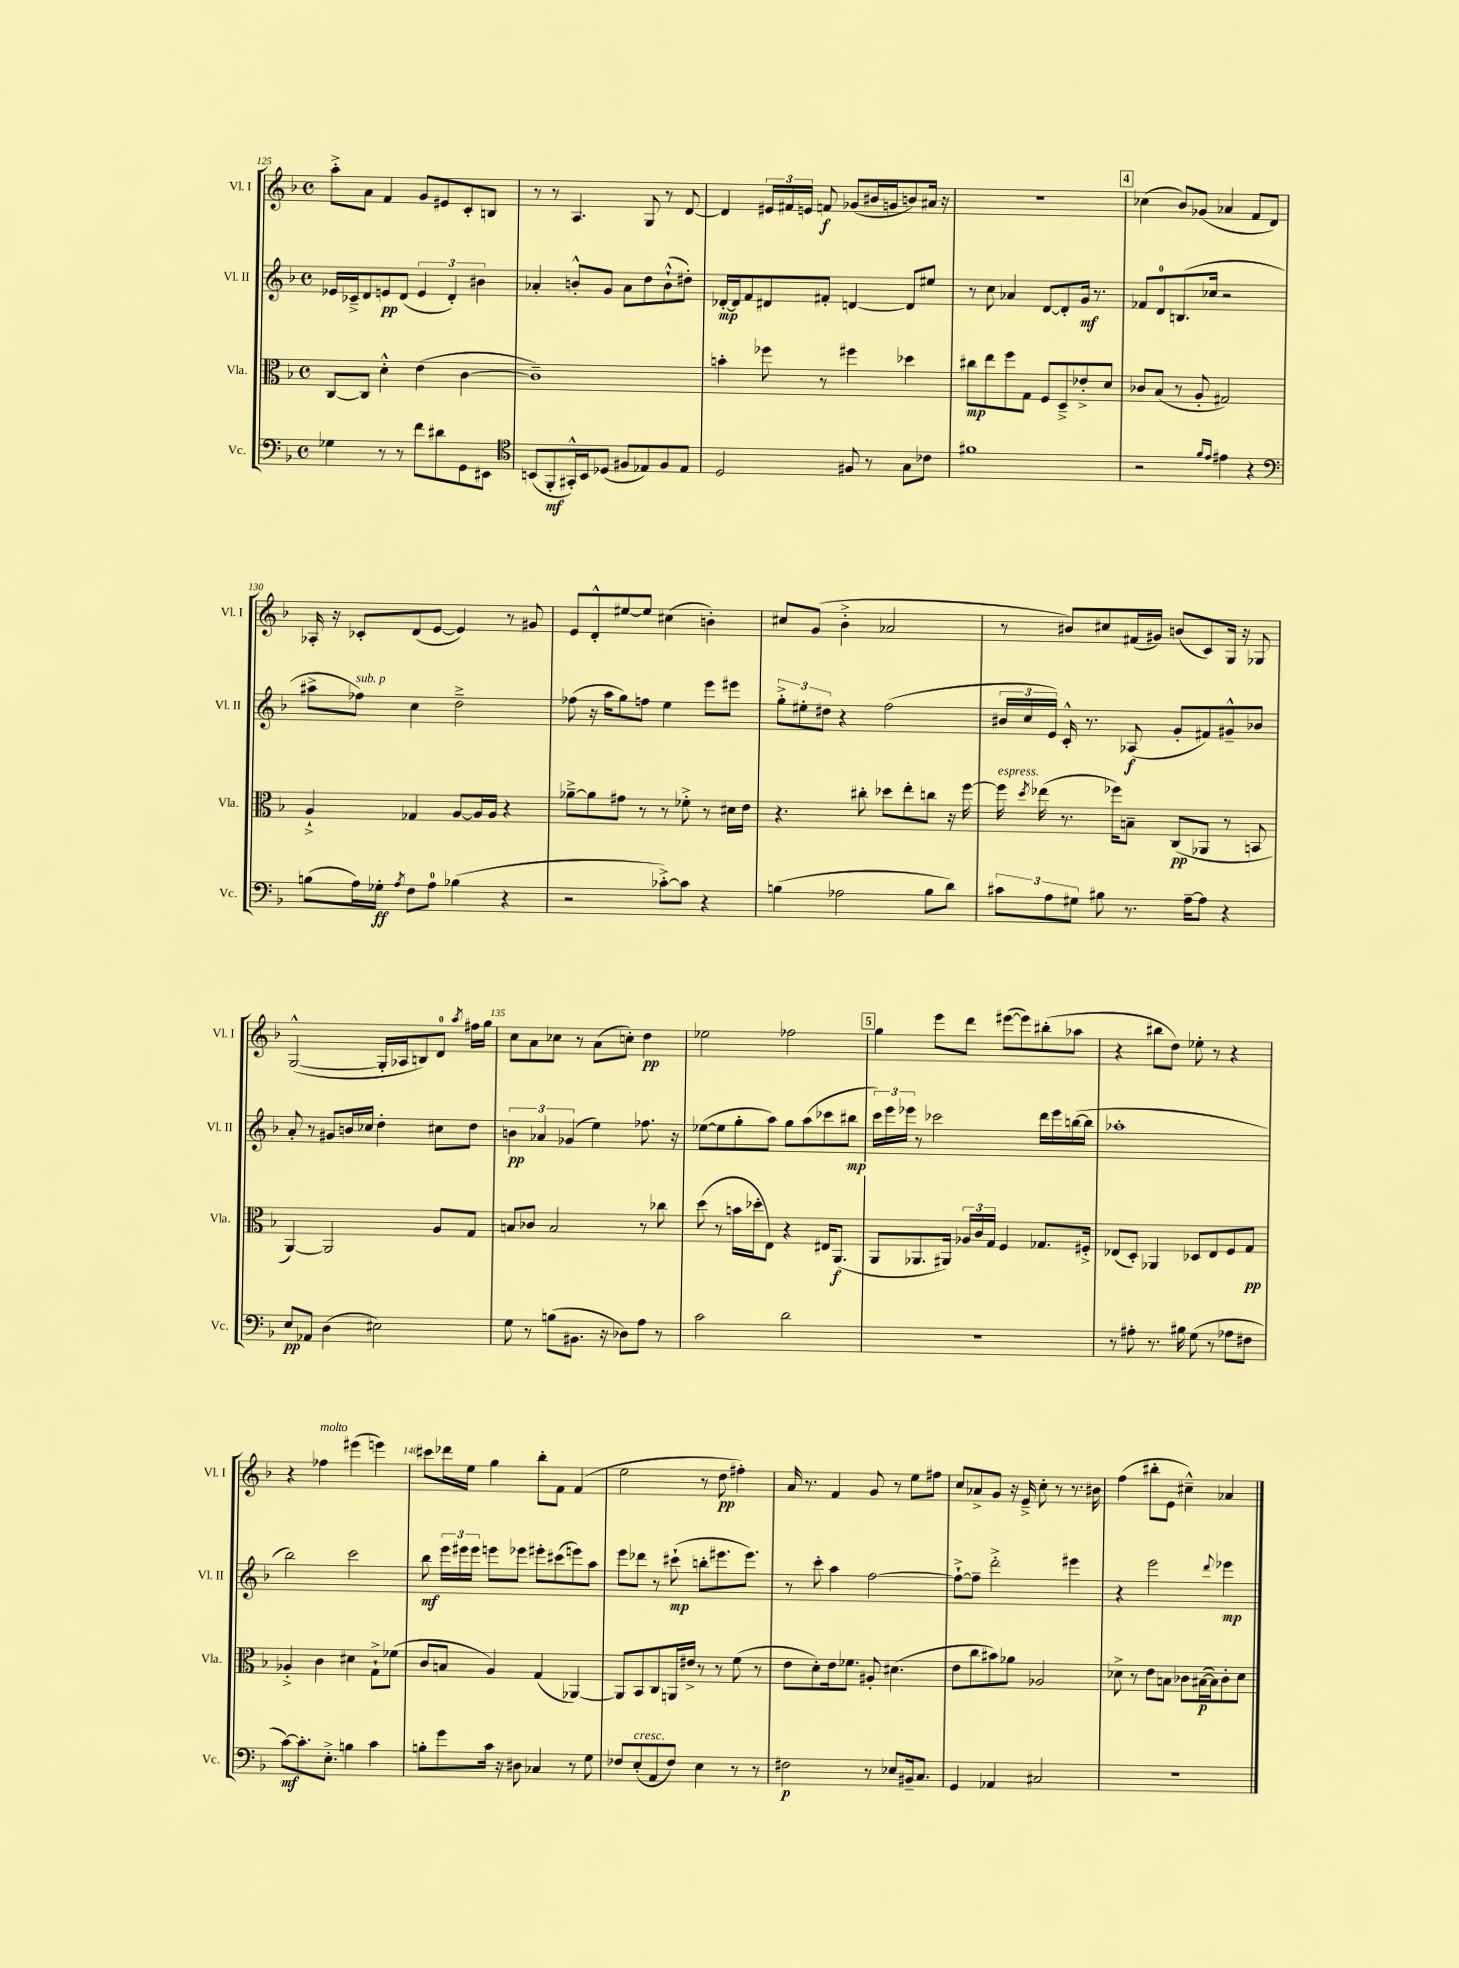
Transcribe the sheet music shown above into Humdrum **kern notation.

**kern	**kern	**kern	**kern
*staff4	*staff3	*staff2	*staff1
*clefF4	*clefC3	*clefG2	*clefG2
*k[b-]	*k[b-]	*k[b-]	*k[b-]
*M4/4	*M4/4	*M4/4	*M4/4
*met(c)	*met(c)	*met(c)	*met(c)
4G-\	[8C/L	16e-/LL	8aa'^\L
.	.	16c-~^/J	.
.	8C/]J	8d/	8a\J
8r	4d'^^\	8e/	4f/
8r	.	(8d/J	.
8f\L	(4e\	6e/	8g/L
8d#\	.	.	8e#/
.	.	6d'/)	.
8GG\	[4c\	.	8c'/
.	.	6b#\	.
8EE#\J	.	.	8B/J
=	=	=	=
*clefC4	*	*	*
(8BB/L	1c~])	4a-'/	8r
8FF'/	.	.	8r
16GG#'^^/L)	.	8b'^^/L	4.A/
16BB/J	.	.	.
(8D-/J	.	8g/J	.
8F#/L	.	8a-\L	.
8E-/)	.	8dd\	8G/
8F#/	.	(8b`^^\	8r
8E-/J	.	8dd#'\J)	[8d/
=	=	=	=
2D/	4b'\	[16d-'/LL	4d/]
.	.	16d-/]J	.
.	.	8f/	.
.	8ff-\	8d#/	24e#/LL
.	.	.	24f#/
.	.	.	24e/JJ
.	8r	8f#'/J	8f/
8F#/	4ff#\	[4d/	(8g-/L
8r	.	.	16b#/L
.	.	.	16g/J
8G\L	4dd-\	8d/]L	8b/)
8c-\J	.	8ee#/J	16a#/Jk
.	.	.	16r
=	=	=	=
1f#	8cc#\L	8r	1r
.	8ee\	8cc\	.
.	8ff\	4a-/	.
.	8G\J	.	.
.	8F/L	[8d/L	.
.	8D~^/	8d'/]	.
.	8e-'^/	16g/Jk	.
.	.	8.r	.
.	8d/J	.	.
=	=	=	=
2r	8c-/L	8f-/L	(4cc-\
.	(8B-/J	8d/	.
.	8r	(8.B/	8b-/L)
.	8A'/	.	(8g-/J
.	.	16cc-/Jk	.
16qqf/LL	.	.	.
16qqe/JJ	.	.	.
4e#\	2G#/)	2r	4a-/
4r	.	.	8f/L
.	.	.	8d/J)
=	=	=	=
*clefF4	*	*	*
(8B\L	4A`^/	8aa#^\L	16A-'/
.	.	.	16r
16A\L)	.	8ff-\J)	8c-'/L
16G-'\JJ	.	.	.
8qA/	.	.	.
8F\L	4G-/	4cc\	(8d/
8A\J	.	.	[8e/J
(4B-\	[8A/L	2dd~^\	4e/])
.	16A/]L	.	.
.	16A/JJ	.	.
4r	4r	.	8r
.	.	.	8g#/
=	=	=	=
2r	[8a-~^\L	(8ff-\	8e/L
.	8a-\]	16r	8d'^^/
.	.	16aa\LK	.
.	8g#\J	8gg\)	[8ee#/
.	8r	8ff\J	8ee#/]J
[8c-'^\L)	8r	4ee\	(4cc#\
8c-\]J	8f-'^\	.	.
4r	8r	8eee\L	4b'\)
.	16d#\LL	8eee#\J	.
.	16e\JJ	.	.
=	=	=	=
(4B\	4.r	12gg'^\L	8cc#/L
.	.	12ee#'\	.
.	.	.	(8g/J
.	.	12dd#\J	.
2A-\	.	4r	4b-'^\
.	8cc#'\	.	.
.	8dd-\L	(2ff\	2a-/
.	8ee'\	.	.
8B\L	8cc\J	.	.
8d\J)	16r	.	.
.	[16ff\	.	.
=	=	=	=
12c#\L	16ff\]	24b#/LL	8r
.	.	24cc/	.
.	8qdd/	.	.
.	(16ee-\	.	.
12A\	.	24e/JJ)	.
.	8.r	16c'^^/	8b#/L)
12G#\J	.	.	.
.	.	8.r	.
8B#\	.	.	8cc#/
.	16ff-\LK)	.	.
8.r	8B~\J	(8A-/	(16f#/L
.	.	.	16g#/JJ)
.	(8C/L	8g'/L	(8b/L
[16A~\LK	.	.	.
8A\]J	8AA-/J	8f#/)	8c/)
4r	8r	8g#~^^/	16G/Jk
.	.	.	16r
.	8BB/	8b-/J	8G-/
=	=	=	=
8E/L	[4AA/)	8a'/	([2G^^/
8AA-/J	.	8r	.
(4D\	2AA/]	8g#/L	.
.	.	16b/L	.
.	.	16cc-/JJ	.
2E#\)	.	4dd'\	16G'/]LL
.	.	.	16A-/J
.	.	.	8B/)
.	8A/L	8cc#\L	8d/J
.	.	.	8qaa/
.	8G/J	8dd\J	16ff#\LL
.	.	.	16gg\JJ
=	=	=	=
8G\	8B/L	6b\	8cc\L
8r	8c-/J	.	8a\
.	.	6a-/	.
(8B\L	2B/	.	8cc-\J
.	.	(6g-/	.
8.BB#\J	.	.	8r
.	.	4ee\)	(8a\L
16r	.	.	.
8D-\L)	.	.	8cc'\J)
8A\J	8r	8.ff-\	4dd\
8r	8cc-\	.	.
.	.	16r	.
=	=	=	=
2c\	(8dd\	([8ee-\L	2ee-\
.	8r	8ee-\]	.
.	16b\LL	8gg'\	.
.	16dd-'\J	.	.
.	8E\J)	8aa\J)	.
2d\	4r	8gg\L	2ff-\
.	.	(8aa\	.
.	16E#/LK	8ccc-\	.
.	(8.AA/J	.	.
.	.	8bb#\J	.
=	=	=	=
1r	8AA/L	24ccc\LL)	4gg\
.	.	24eee\	.
.	.	24eee-\JJ	.
.	8.AA-/	8r	.
.	.	2ccc-\	8eee\L
.	16AA#/Jk)	.	.
.	24A-/LL	.	8ddd\J
.	24c/	.	.
.	24G/JJ	.	.
.	4F/	.	([8eee#\L
.	.	.	8eee#\])
.	8.G-/L	16ddd\LL	(8bb#'\
.	.	16eee-\	.
.	.	([16bb\	8aa-\J
.	16F#'^/Jk	16bb\]JJ	.
=	=	=	=
8r	(8E-/L	1aa-'	4r
8A#'\	8D'/J)	.	.
8.r	4AA-/	.	8bb#\L
.	.	.	8dd\J)
16B#\	.	.	.
(8G\	8D-/L	.	8ee-'\
8r	8E-/	.	8r
8A-\L	8F/	.	4r
8F#\J	8G/J	.	.
=	=	=	=
[8c\L)	4A-'^/	2bb-\)	4r
8.c'\]	.	.	.
.	4c\	.	4ff-\
8.E'^\J	.	.	.
4B\	4d#\	2ccc\	(4eee#\
4c\	8G`^\L	.	4eee\)
.	(8f-\J	.	.
=	=	=	=
8B'\L	8c/L	8bb-\	8ccc#\L
8g\	8B/J	24eee\LL	16ddd-\L
.	.	24eee#\	.
.	.	.	16ee\JJ
.	.	24eee#\JJ	.
16c\Jk	4A/)	8eee\L	4gg\
16r	.	.	.
8D#\	.	8eee-\J	.
4C-/	(4G/	8eee#'\L	8bb-'\L
.	.	(8ccc#\	8f\J
8r	[4AA-/)	8eee\)	(4f/
8G\	.	8aa\J	.
=	=	=	=
8F-/L	8AA-/]L	8eee\L	2ee\
(8E'/	8BB-/	8ddd-\J	.
8AA/	8C/	8r	.
8F-/J)	16AA/L	(8ccc#`\	.
.	16e#^/JJ	.	.
4E\	8r	8bb'\L	8r
.	8r	8.eee#\	8dd\
8r	(8f\	.	4ff#'\)
.	.	8.eee#\J)	.
8r	8r	.	.
=	=	=	=
2F#\	8e\L	8r	16a/
.	.	.	8.r
.	8d'\)	8ccc'\	.
.	16e\k	4aa\	4f/
.	8.f-\J	.	.
8r	8A#'/	[2ff\	8g/
8E-/L	(4.d#\	.	8r
16BB#~/k	.	.	8ee\L
8.C/J	.	.	.
.	.	.	8ff#\J
=	=	=	=
4GG/	8e\L	8ff`^\_L	8cc/L
.	8cc\	8ff~\]J	8a-^/
4AA-/	8b#\)	2ddd'^\	8g/J
.	8a-\J	.	16r
.	.	.	16e~^/
2C#/	2A-/	.	8cc'\
.	.	.	8r
.	.	4eee#\	8.r
.	.	.	16b#\
=	=	=	=
1r	8d-^\	4r	(4ff\
.	8r	.	.
.	8e\L	2eee\	8bb#'\L
.	8B\J	.	8e\J
.	8c-\L	.	4cc#~^^\)
.	([16B#\L	.	.
.	16B#\]J)	.	.
.	.	8qqddd/	.
.	8c-'\	4eee-\	4a-/
.	8d-\J	.	.
==	==	==	==
*-	*-	*-	*-
